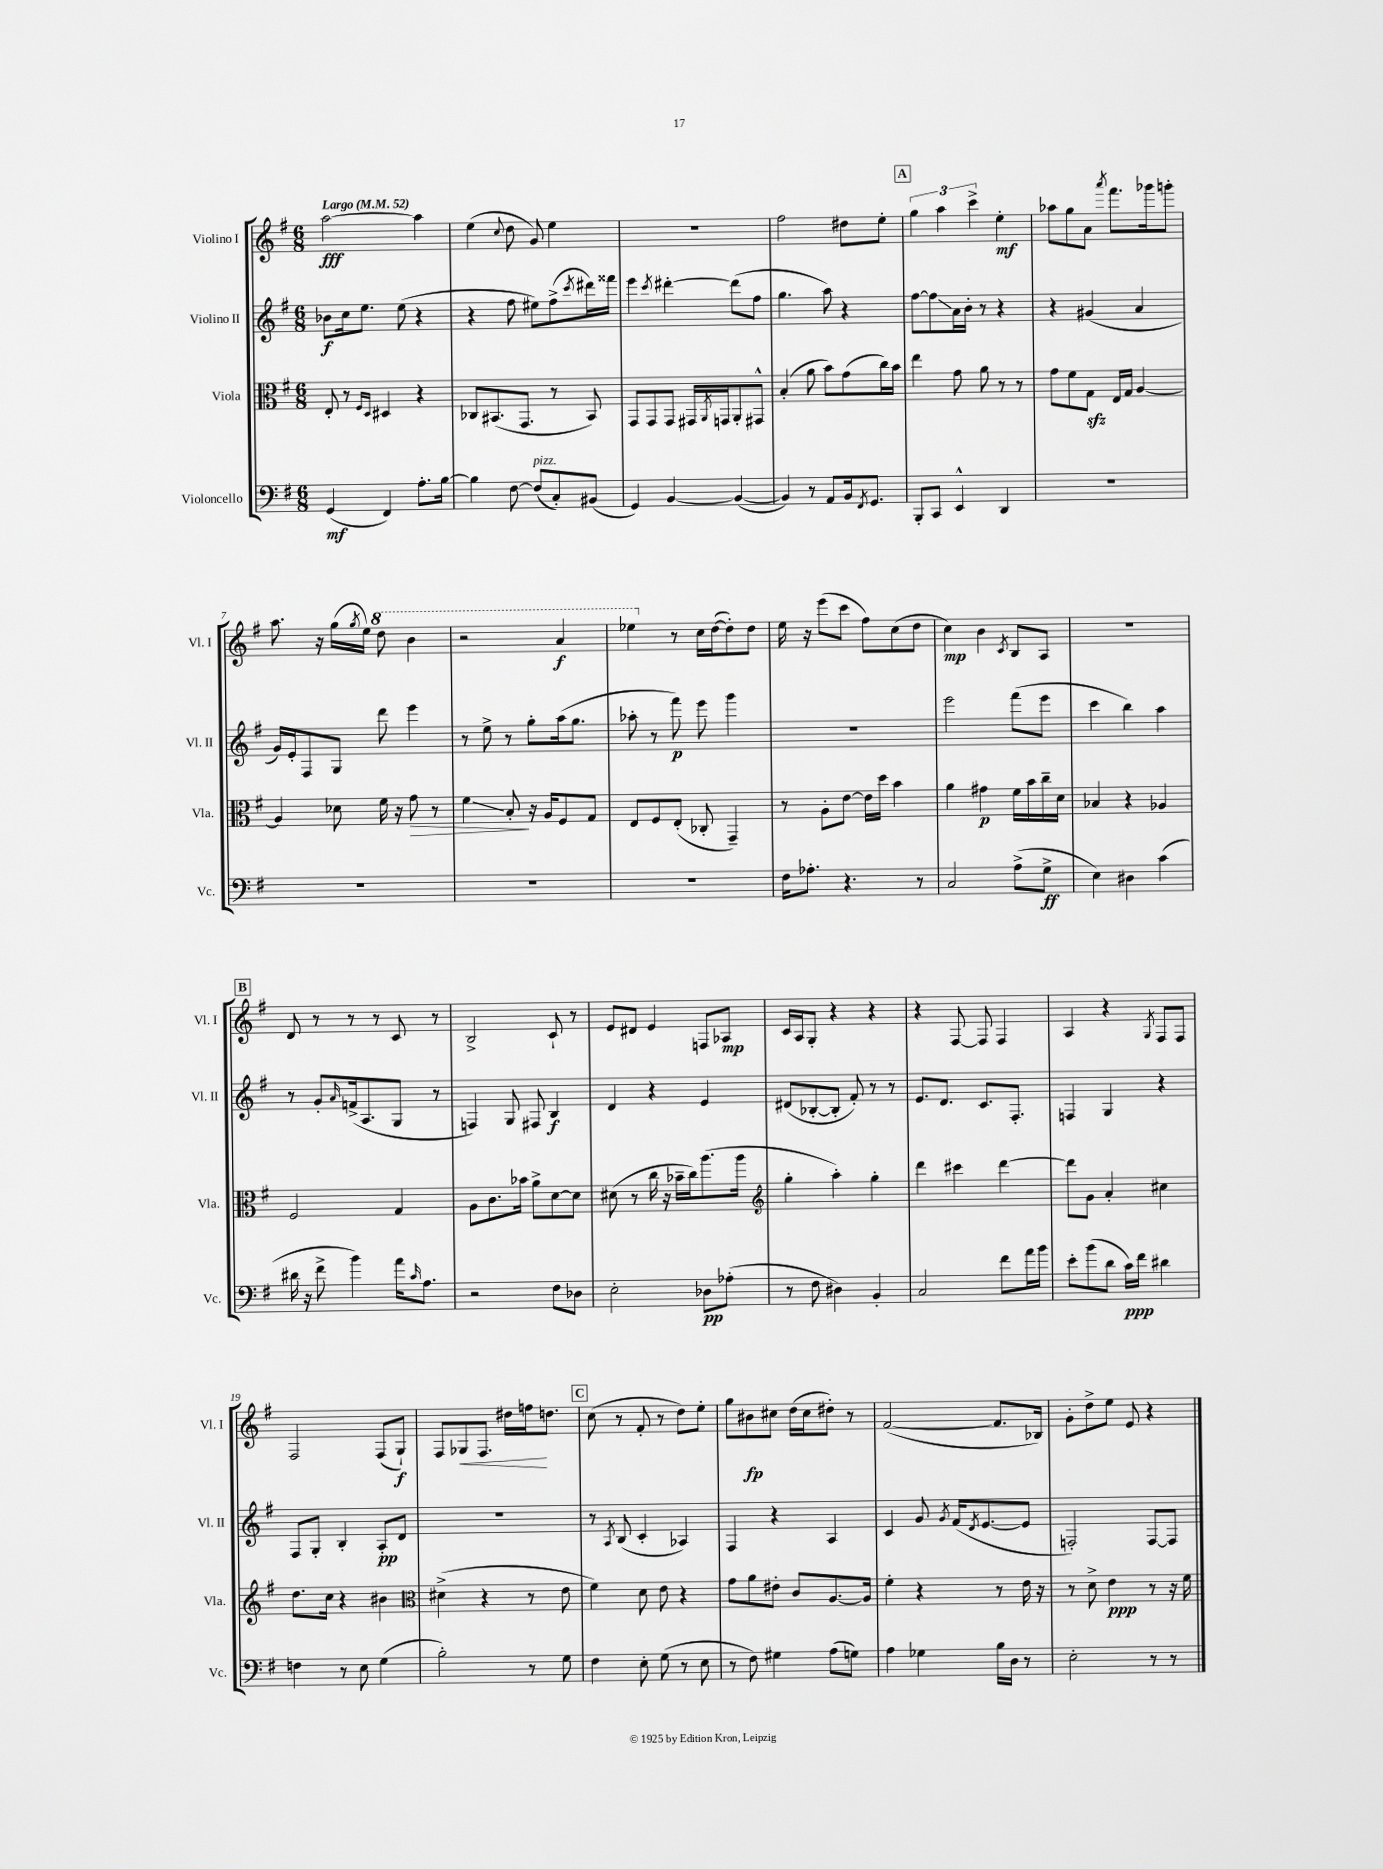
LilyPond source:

<<
\new StaffGroup <<
\new Staff = "s0" \with { instrumentName = "Violino I" shortInstrumentName = "Vl. I" } {
    \clef treble \key g \major \numericTimeSignature \time 6/8 \tempo "Largo" 4 = 52
    a''2~\fff a''4 |
    e''4( \appoggiatura { c''8 } d''8 g'8) e''4 |
    R2. |
    fis''2 dis''8 e''8-. |
    \mark \markup { \box "A" } \tuplet 3/2 { g''4 a''4 c'''4-> } e''4-.\mf |
    aes''8 g''8 a'8 \acciaccatura { a'''8 } fis'''8. ges'''16 g'''8-. |
    a''8. r16 g''16( \acciaccatura { g''8 } e''16) \ottava #1 d'''8 b''4 |
    r2 a''4\f |
    ees'''4 \ottava #0 r8 c''16 d''16~( d''8-.) d''8 |
    e''16 r16 e'''8( c'''8 fis''8) c''8( d''8 |
    c''4\mp) b'4 \acciaccatura { c'8 } b8 a8 |
    R2. |
    \mark \markup { \box "B" } d'8 r8 r8 r8 c'8 r8 |
    b2-> c'8-! r8 |
    e'8 dis'8 e'4 f8 aes8\mp |
    c'16 a16 g8-. r4 r4 |
    r4 fis8~ fis8 fis4 |
    a4 r4 \acciaccatura { g8 } fis8 fis8 |
    fis2 fis8( g8-!\f) |
    fis8 ges8\< fis8. dis''16 f''16\! d''8. |
    \mark \markup { \box "C" } c''8( r8 fis'8-. r8 d''8) e''8-. |
    g''8 bis'8\fp cis''8 d''16( cis''16 dis''8-.) r8 |
    fis'2~( fis'8. bes16) |
    g'8-. d''8-> e''8 e'8 r4 \bar "|." |
}
\new Staff = "s1" \with { instrumentName = "Violino II" shortInstrumentName = "Vl. II" } {
    \clef treble \key g \major \numericTimeSignature \time 6/8
    bes'8\f c''16 e''8. e''8( r4 |
    r4 fis''8 eis''8) fis''8->( \acciaccatura { c'''8 } dis'''16) fisis'''16 |
    e'''4 \acciaccatura { c'''8 } dis'''4~-. dis'''8( fis''8 |
    g''4. a''8) r4 |
    \mark \markup { \box "A" } fis''8~ fis''8\glissando a'16 b'16-. r8 r4 |
    r4 gis'4( a'4 |
    g'16) e'16-. fis8 g8 d'''8 e'''4 |
    r8 e''8-> r8 g''8-. a''16( g''8. |
    aes''8-. r8 fis'''8\p) e'''8 g'''4 |
    r2. |
    e'''2 fis'''8( e'''8 |
    c'''4 b''4) a''4 |
    \mark \markup { \box "B" } r8 g'8-. \grace { a'16 } f'16->( a8. g8 r8 |
    f4) g8 fis8 b4\f |
    d'4 r4 e'4 |
    dis'8( bes8~-. bes8-. fis'8-.) r8 r8 |
    e'8. d'8. c'8. fis8.-. |
    f4 g4 r4 |
    fis8 g8-. b4-. a8-.\pp d'8 |
    R2. |
    \mark \markup { \box "C" } r8 \acciaccatura { a8 } b8( c'4-. aes4) |
    fis4 r4 a4 |
    c'4 g'8 \acciaccatura { g'8 } fis'16( \acciaccatura { d'8 } e'8.~ e'8 |
    f2-.) f8~ f8 \bar "|." |
}
\new Staff = "s2" \with { instrumentName = "Viola" shortInstrumentName = "Vla." } {
    \clef alto \key g \major \numericTimeSignature \time 6/8
    e8-. r8 \grace { fis16 d16 } dis4 r4 |
    ces8 bis,8.( g,8. r8 bis,8) |
    g,8 g,8 g,8 gis,16 \acciaccatura { a,8 } g,16 a,8-. gis,8-^ |
    b4-.( a'8 b'8) g'8( c''16) b'16 |
    \mark \markup { \box "A" } e''4 g'8 a'8 r8 r8 |
    g'8 fis'8 g8\sfz e16 g16 a4~ |
    a4 des'8 fis'16 r16 g'8\> r8 |
    fis'4\glissando b8-.\! r16 a16 fis8 g8 |
    e8 fis8 e8-.( ces8-. g,4--) |
    r8 a8-. e'8~ e'16 d''16 b'4 |
    a'4 gis'4\p fis'16 b'16 c''16-- d'16 |
    bes4 r4 aes4 |
    \mark \markup { \box "B" } fis2 g4 |
    a8 c'8. bes'16 a'8-> d'8~ d'8 |
    dis'8( r8 c''16 r16 bes'16-- c''16) a''8.( a''16 |
    \clef treble g''4-. a''4-.) g''4-. |
    d'''4 cis'''4 d'''4~ |
    d'''8 g'8 a'4-. cis''4 |
    d''8. c''16 r4 bis'4 |
    \clef alto dis'4->( r4 r8 e'8 |
    \mark \markup { \box "C" } fis'4) d'8 e'8 r4 |
    g'8 a'8 eis'8-. c'8 a8.~ a16 |
    fis'4-. r4 r8 e'16 r16 |
    r8 d'8-> e'4\ppp r8 r16 fis'16 \bar "|." |
}
\new Staff = "s3" \with { instrumentName = "Violoncello" shortInstrumentName = "Vc." } {
    \clef bass \key g \major \numericTimeSignature \time 6/8
    g,4\mf( fis,4) a8.-. b16~ |
    b4 fis8~ fis8^\markup { \italic "pizz." }( c8-.) bis,8( |
    g,4) b,4~ b,4~( |
    b,4) r8 a,8 b,16 \acciaccatura { fis,8 } g,8. |
    \mark \markup { \box "A" } b,,8-. c,8 e,4-^ d,4 |
    R2. |
    R2. |
    R2. |
    R2. |
    fis16 aes8.-. r4. r8 |
    c2 a8->( g8->\ff |
    e4) dis4 c'4( |
    \mark \markup { \box "B" } dis'16 r16 fis'8-> b'4) a'16 \grace { c'16 } a8. |
    r2 fis8 des8 |
    e2-. des8\pp aes8-.( |
    r8 fis8 dis4) b,4-. |
    c2 fis'8 a'16 b'16 |
    e'8-. b'8( d'8 c'16\ppp) fis'16 dis'4 |
    f4 r8 e8 g4( |
    b2-.) r8 g8 |
    \mark \markup { \box "C" } fis4 e8-. g8( r8 e8 |
    r8 fis8) gis4 a8( g8) |
    a4 ges4 b16 d16 r8 |
    e2-. r8 r8 \bar "|." |
}
>>
>>
